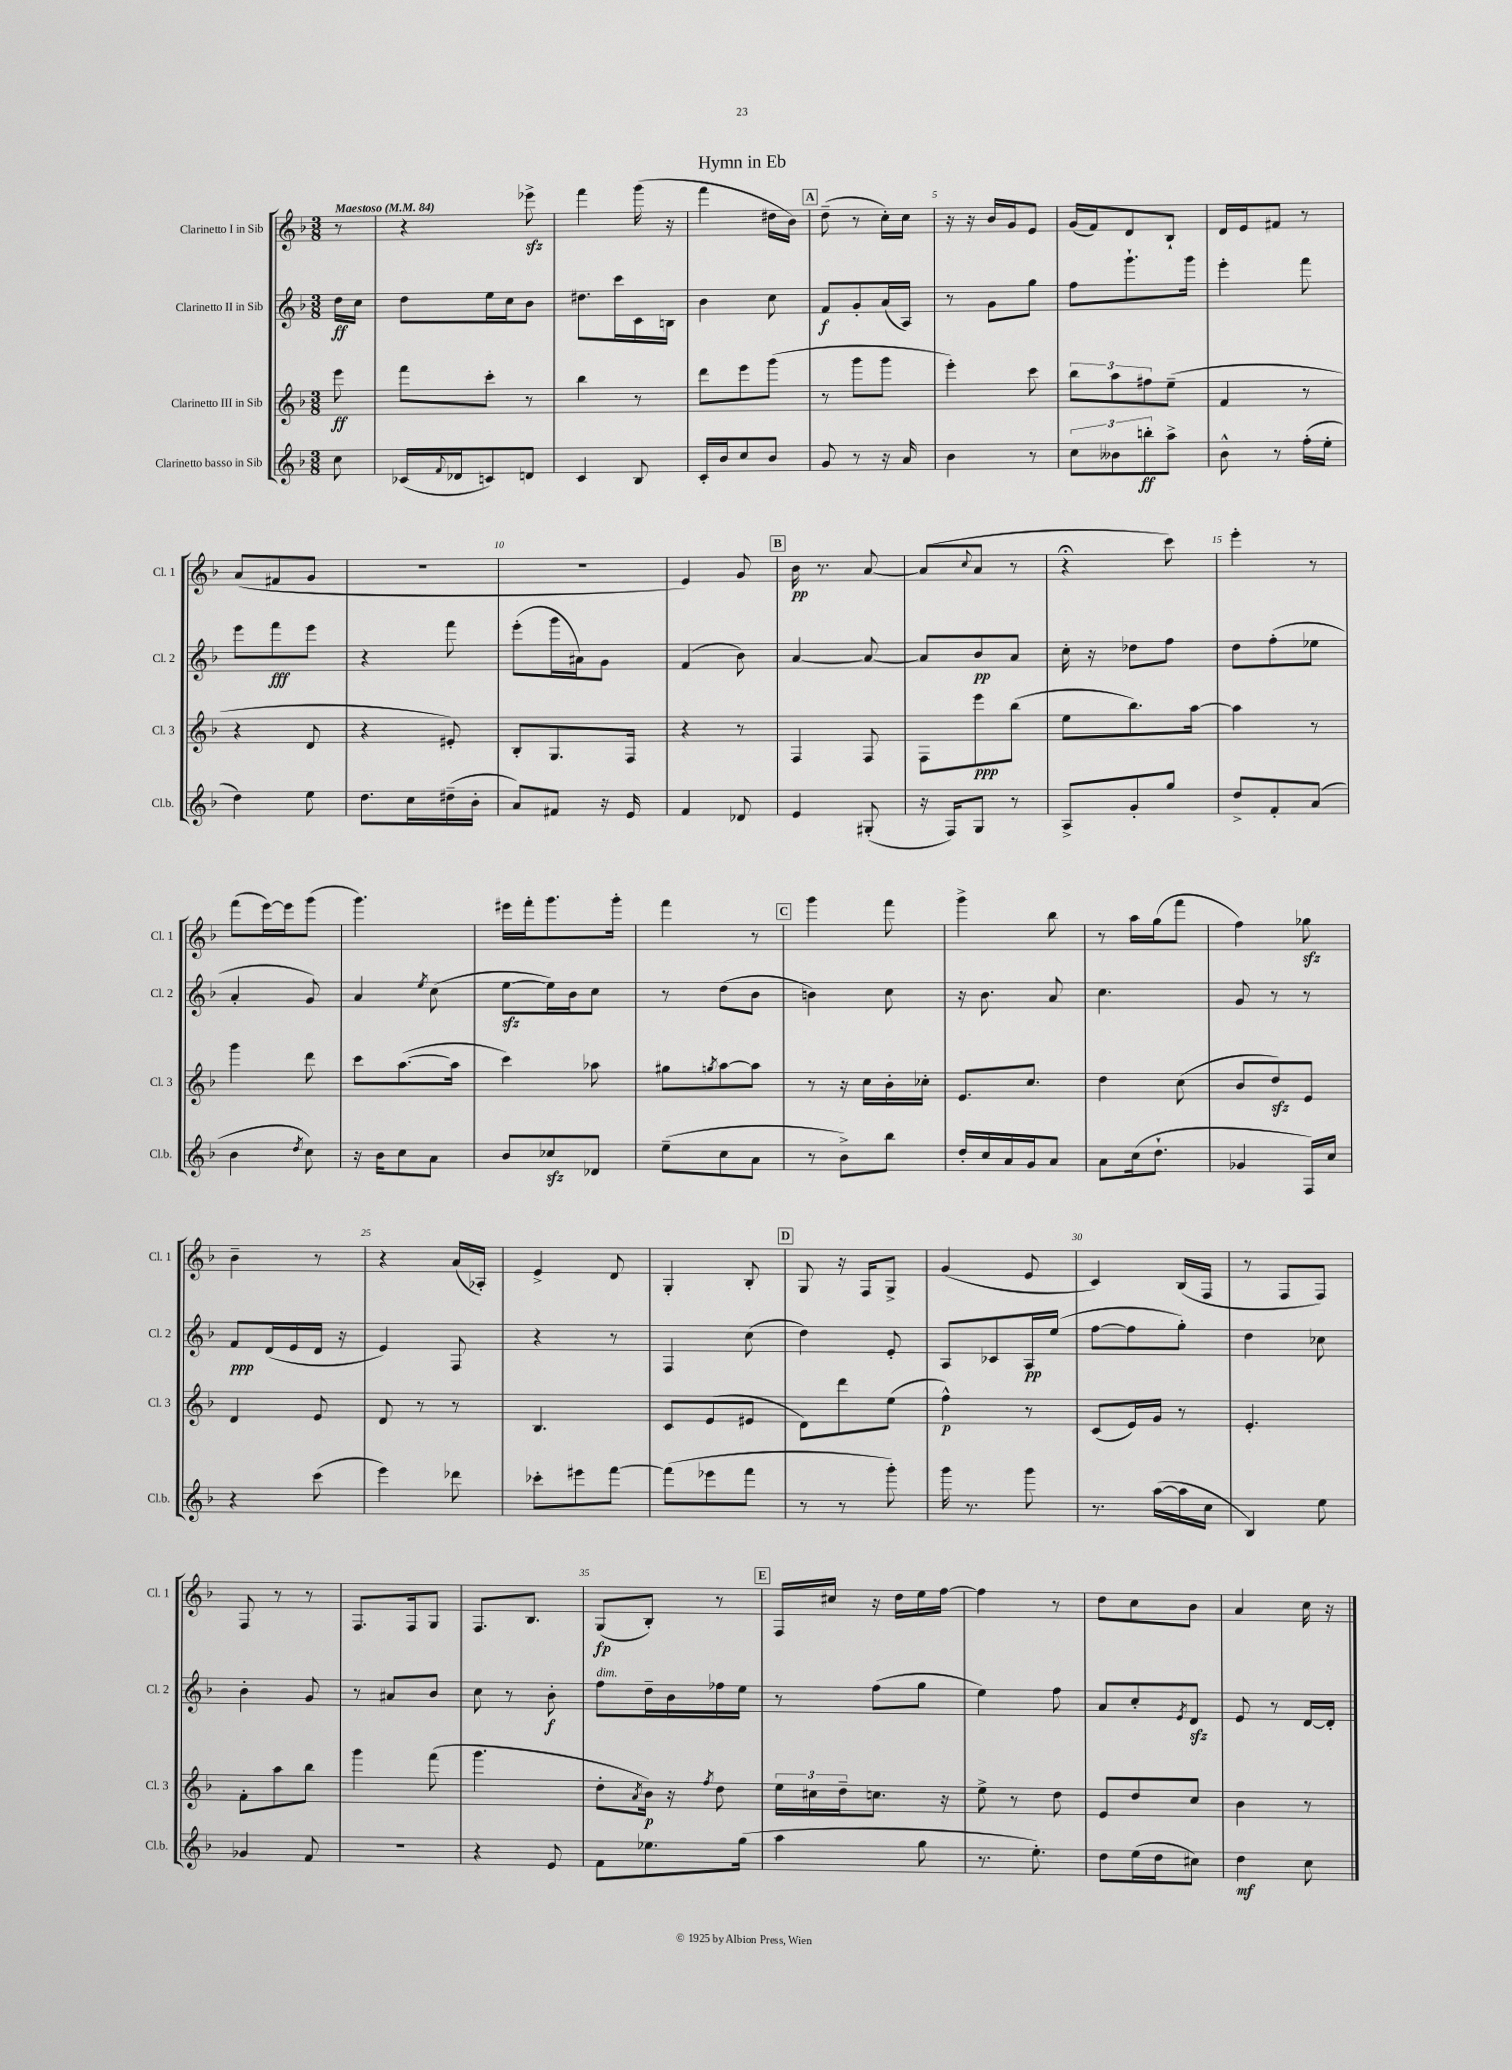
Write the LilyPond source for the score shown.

\header { title = "Hymn in Eb" }
<<
\new StaffGroup <<
\new Staff = "s0" \with { instrumentName = "Clarinetto I in Sib" shortInstrumentName = "Cl. 1" } {
    \clef treble \key f \major \numericTimeSignature \time 3/8 \partial 8 \tempo "Maestoso" 4 = 84
    r8 |
    r4 ees'''8->\sfz |
    f'''4 g'''16( r16 |
    f'''4 dis''16 bes'16) |
    \mark \markup { \box "A" } d''8--( r8 c''16-.) c''16 |
    r16 r16 bes'16 g'16 e'8 |
    g'16( f'16) d'8 bes8-! |
    d'16 e'16 fis'8 r8 |
    a'8( fis'8 g'8 |
    r4. |
    R4. |
    e'4) g'8 |
    \mark \markup { \box "B" } bes'16\pp r8. a'8~ |
    a'8( \appoggiatura { c''8 } a'8 r8 |
    r4\fermata c'''8) |
    e'''4-. r8 |
    f'''8( e'''16~) e'''16 g'''8( |
    g'''4.) |
    eis'''16 f'''16-. g'''8. g'''16-. |
    f'''4 r8 |
    \mark \markup { \box "C" } g'''4 f'''8 |
    g'''4-> bes''8 |
    r8 a''16 g''16( f'''8 |
    f''4) ges''8\sfz |
    bes'4-- r8 |
    r4 a'16( aes16-.) |
    e'4-> d'8 |
    g4-. bes8-. |
    \mark \markup { \box "D" } g8 r16 f16 g8-> |
    g'4( e'8 |
    c'4) bes16( f16 |
    r8 f8 f8) |
    f8 r8 r8 |
    f8. f16 g8 |
    f8. bes8. |
    g8\fp( bes8-.) r8 |
    \mark \markup { \box "E" } f16 cis''16 r16 d''16 e''16 f''16~ |
    f''4 r8 |
    d''8 c''8 bes'8 |
    a'4 c''16 r16 \bar "|." |
}
\new Staff = "s1" \with { instrumentName = "Clarinetto II in Sib" shortInstrumentName = "Cl. 2" } {
    \clef treble \key f \major \numericTimeSignature \time 3/8 \partial 8
    d''16\ff c''16 |
    d''8 e''16 c''16 bes'8 |
    dis''8. c'''16 c'16 b16 |
    bes'4 c''8 |
    \mark \markup { \box "A" } f'8\f g'8-. a'16( a16) |
    r8 g'8 g''8 |
    f''8 g'''8.-! g'''16 |
    e'''4-. f'''8 |
    e'''8 f'''8\fff e'''8 |
    r4 f'''8 |
    e'''8-.( g'''16 ais'16) g'8 |
    f'4( bes'8) |
    \mark \markup { \box "B" } a'4~ a'8~ |
    a'8 bes'8\pp a'8 |
    c''16-. r16 des''8 f''8 |
    d''8 f''8-.( ees''8 |
    a'4-. g'8) |
    a'4 \acciaccatura { e''8 } c''8( |
    e''8~\sfz e''16) bes'16 c''8 |
    r8 d''8( bes'8 |
    \mark \markup { \box "C" } b'4) c''8 |
    r16 bes'8. a'8 |
    c''4. |
    g'8 r8 r8 |
    f'8\ppp d'16( e'16 d'16 r16 |
    e'4) f8 |
    r4 r8 |
    f4 c''8( |
    \mark \markup { \box "D" } d''4) e'8-. |
    a8 ces'8 a16\pp e''16( |
    f''8~ f''8 g''8-.) |
    d''4 ces''8 |
    bes'4-. g'8 |
    r8 ais'8 bes'8 |
    c''8 r8 bes'8-.\f |
    f''8^\markup { \italic "dim." } d''16-- bes'16 fes''16 e''16 |
    \mark \markup { \box "E" } r8 f''8( g''8 |
    e''4) f''8 |
    a'8 c''8-. \acciaccatura { e'8 } d'8\sfz |
    e'8 r8 d'16~ d'16-. \bar "|." |
}
\new Staff = "s2" \with { instrumentName = "Clarinetto III in Sib" shortInstrumentName = "Cl. 3" } {
    \clef treble \key f \major \numericTimeSignature \time 3/8 \partial 8
    e'''8\ff |
    f'''8 c'''8-. r8 |
    bes''4 r8 |
    d'''8 e'''8 g'''8( |
    \mark \markup { \box "A" } r8 g'''8 g'''8 |
    e'''4-.) c'''8 |
    \tuplet 3/2 { bes''8 a''8 fis''8 } e''8--( |
    f'4 r8 |
    r4 d'8 |
    r4 eis'8-.) |
    bes8-. g8. f16 |
    r4 r8 |
    \mark \markup { \box "B" } f4 f8 |
    f8 e'''8\ppp bes''8( |
    e''8 bes''8.) a''16~ |
    a''4 r8 |
    g'''4 d'''8 |
    c'''8 a''8.~( a''16 |
    c'''4) aes''8 |
    gis''8 \acciaccatura { g''8 } a''8~ a''8 |
    \mark \markup { \box "C" } r8 r16 c''16 bes'16-. ces''16-. |
    e'8. c''8. |
    d''4 c''8( |
    bes'8 d''8\sfz) e'8 |
    d'4 e'8 |
    d'8 r8 r8 |
    bes4. |
    c'8 e'8( eis'8 |
    \mark \markup { \box "D" } d'8) d'''8 e''8( |
    f''4-^\p) r8 |
    c'8( e'16) g'16 r8 |
    e'4.-. |
    f'8-. a''8 bes''8 |
    g'''4 f'''8( |
    g'''4. |
    d''8-. \acciaccatura { a'8 } bes'16\p) r16 \acciaccatura { f''8 } d''8 |
    \mark \markup { \box "E" } \tuplet 3/2 { e''16 cis''16 d''16-- } c''8. r16 |
    e''8-> r8 d''8 |
    e'8 d''8 c''8 |
    bes'4 r8 \bar "|." |
}
\new Staff = "s3" \with { instrumentName = "Clarinetto basso in Sib" shortInstrumentName = "Cl.b." } {
    \clef treble \key f \major \numericTimeSignature \time 3/8 \partial 8
    c''8 |
    ces'16( \appoggiatura { f'8 } des'16 c'8) d'8 |
    c'4 bes8 |
    c'16-. bes'16 c''8 bes'8 |
    \mark \markup { \box "A" } g'8 r8 r16 a'16 |
    bes'4 r8 |
    \tuplet 3/2 { c''8 beses'8 b''8-.\ff } a''8-> |
    bes'8-^ r8 f''16-.( e''16-. |
    d''4) e''8 |
    d''8. c''16 dis''16--( bes'16-. |
    a'8) fis'8 r16 e'16 |
    f'4 des'8 |
    \mark \markup { \box "B" } e'4 gis8-.( |
    r16 f16) g8 r8 |
    a8-> g'8-. g''8 |
    d''8-> f'8-. a'8( |
    bes'4 \acciaccatura { d''8 } c''8) |
    r16 bes'16 c''8 a'8 |
    bes'8 ces''8\sfz des'8 |
    e''8--( c''8 a'8 |
    \mark \markup { \box "C" } r8 bes'8->) bes''8 |
    d''16-. c''16 a'16 g'16 a'8 |
    a'8 c''16( d''8.-! |
    ges'4 f16) c''16 |
    r4 c'''8( |
    e'''4) des'''8 |
    ces'''8-. eis'''8 f'''8~ |
    f'''8( ees'''8 f'''8 |
    \mark \markup { \box "D" } r8 r8 g'''8-.) |
    g'''16 r8. g'''8 |
    r8. a''16~( a''16 c''16 |
    bes4) e''8 |
    ges'4 f'8 |
    r4. |
    r4 e'8 |
    f'8 ees''8. g''16( |
    \mark \markup { \box "E" } a''4 g''8 |
    r8. e''8.-.) |
    d''8 e''16( d''16 cis''8) |
    d''4\mf c''8 \bar "|." |
}
>>
>>
\layout { \context { \Score \override BarNumber.break-visibility = ##(#f #t #t) barNumberVisibility = #(every-nth-bar-number-visible 5) } }
